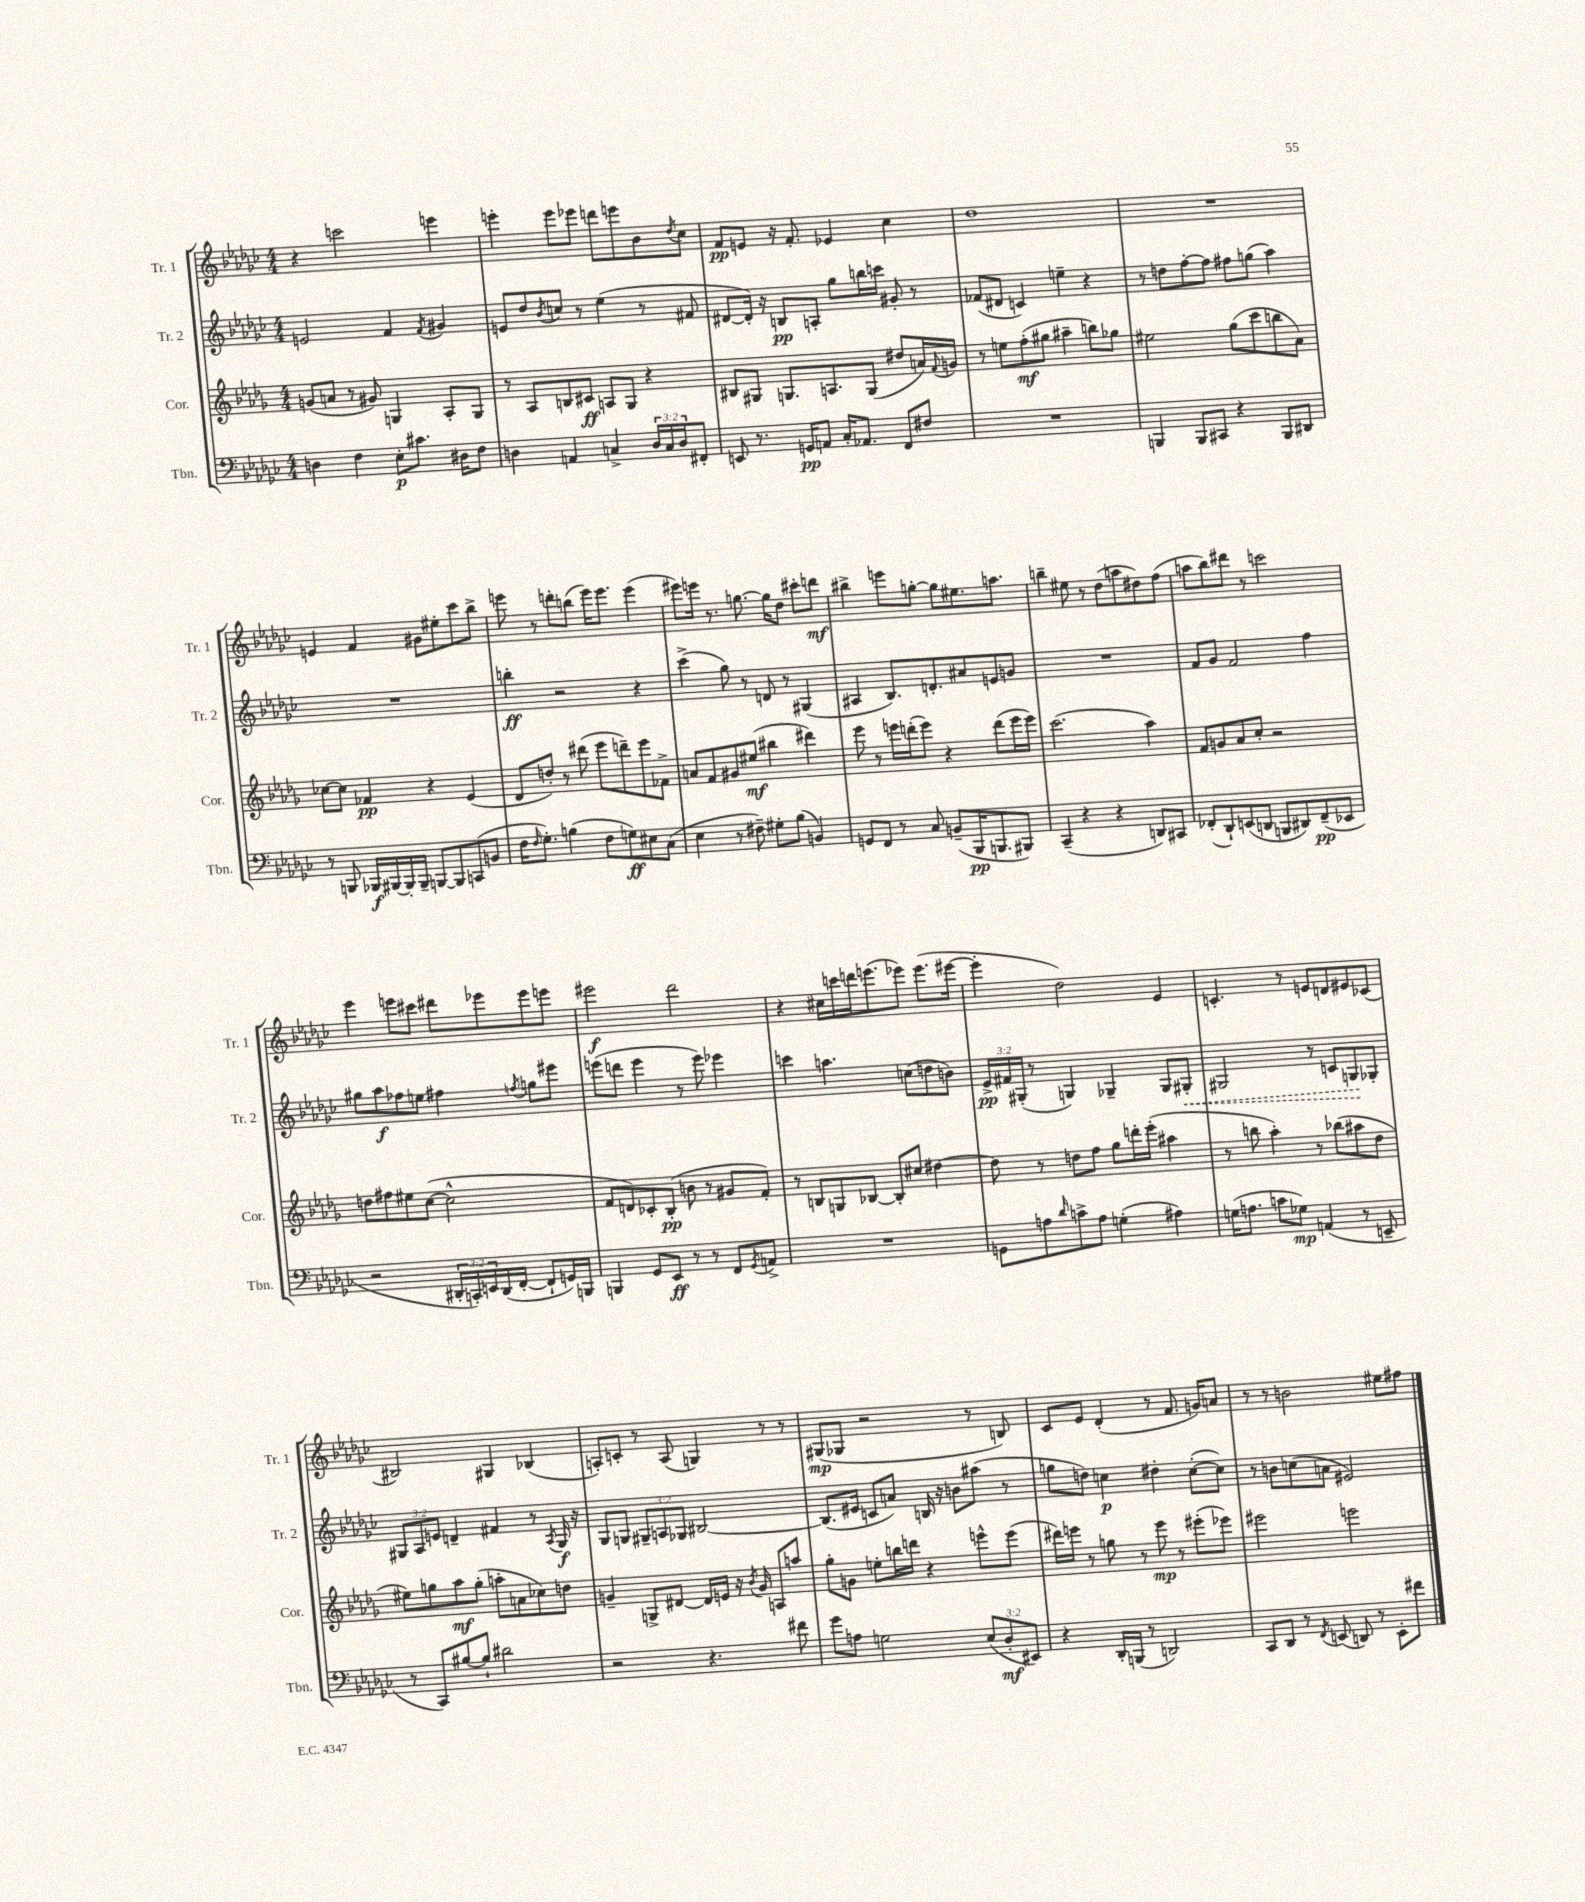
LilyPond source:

<<
\new StaffGroup <<
\new Staff = "s0" \with { instrumentName = "Tr. 1" shortInstrumentName = "Tr. 1" } {
    \clef treble \key ges \major \numericTimeSignature \time 4/4
    r4 c'''2 e'''4 |
    e'''4-. e'''8 ees'''8 d'''8 e'''8 bes'8 \acciaccatura { des''8 } ces''8 |
    f'8\pp e'8 r16 f'8.-. ees'4 ces''4 |
    des''1 |
    R1 |
    e'4 f'4 gis'8 eis''8-. ces'''8 bes''8-> |
    e'''8 r8 d'''8-. b''8( e'''16) e'''8. e'''4( |
    eis'''8) e'''16 r8. g''8.~ g''16 des''8 cis'''8-. d'''8\mf |
    bis''4-> e'''8 g''8~-. g''8 eis''8. a''8. |
    b''4-- eis''8 r8 des''8( a''8 dis''8) f''8( |
    a''8 bes''8) dis'''8 r8 c'''2 |
    ees'''4 e'''8 cis'''8 dis'''8 ees'''8 ees'''8 e'''8 |
    eis'''2\f des'''2 |
    r4 cis''16 c'''16 d'''16 e'''8.( ees'''8) ees'''8.( eis'''16~ |
    eis'''4-. des''2) ees'4 |
    c'4.-. r8 e'8 d'8 eis'8 ces'8( |
    bis2) gis4 bes4( |
    a8-.) c'8-. r8 a8( g4) r8 r8 |
    gis8\mp( ges8 r2 r8 b8) |
    ces'8 ees'8 des'4-.( r8 f'8. g'16) a'8 |
    r8 r8 b'2 eis''8 fis''8 \bar "|." |
}
\new Staff = "s1" \with { instrumentName = "Tr. 2" shortInstrumentName = "Tr. 2" } {
    \clef treble \key ges \major \numericTimeSignature \time 4/4 \override Staff.TupletNumber.text = #tuplet-number::calc-fraction-text
    e'2 f'4 \acciaccatura { f'8 } gis'4 |
    e'8 des''8 \acciaccatura { bes'8 } c''8 r8 ees''4( r8 fis'8 |
    dis'8~ dis'16-.) r16 b8\pp a8-. ges''8 b''16 c'''16 gis'8-. r8 |
    fes'8( dis'8 c'4) e''4-- r4 |
    r8 d''8 f''8~-. f''8 fis''8 g''8( aes''4) |
    R1 |
    b''4-.\ff r2 r4 |
    ces'''4->( ges''8) r8 d'8 r8 gis4( |
    ais4 bes8.) d'8.-. ais'8 e'8 g'8 |
    R1 |
    f'8 ges'8 f'2 f''4 |
    gis''8 aes''8\f fes''8 e''8 fis''4 \acciaccatura { f''8 } g''8 eis'''8 |
    e'''8( d'''8 e'''4 r8 e'''8) ees'''4 |
    c'''4 a''4. c''8( d''8 b'8) |
    \tuplet 3/2 { ees'16->\pp fis'16 gis16-.( } r8 g4) ges4-- ges8 \once \override Hairpin.style = #'dashed-line gis8-.\< |
    gis2 r8 c'8 g8\! ges8-. |
    \tuplet 3/2 { gis8 aes8 e'8 } d'4-- fis'4 r8 \acciaccatura { aes8 } gis16\f r16 |
    ges8 g8 \tuplet 3/2 { gis8-- a8 ges8 } bis2~ |
    bis8.( eis'16 c'8 a'8) b16 r16 b'8 ais''8( r8 |
    g''8 d''8) c''4\p dis''4-. c''8~-.( c''8) |
    r8 b'8 c''8( a'8 eis'2) \bar "|." |
}
\new Staff = "s2" \with { instrumentName = "Cor." shortInstrumentName = "Cor." } {
    \clef treble \key des \major \numericTimeSignature \time 4/4
    g'8( a'8 r8 gis'8) g4 aes8-. g8 |
    r8 aes8 b8 cis'8\ff a8 ges8 r4 |
    bis8 gis8 g8. a8. g8( dis''8 a'16) \appoggiatura { f'8 } g'16 |
    r8 e''8 f''8-.\mf( gis''8 ais''4-- b''8) ges''8 |
    eis''2 ges''8( c'''8 b''8 aes'8) |
    ces''8~ ces''8 fes'4\pp r4 ees'4( |
    des'8 d''8-.) r8 dis'''8( ees'''8 d'''8--) ees'''8 fes'8-> |
    a'8 f'8 gis'8 eis''8\mf( bis''4 dis'''4) |
    ees'''8 r8 e'''16 d'''16-.( e'''8) r4 d'''8( e'''16 e'''16) |
    c'''2.( aes''4) |
    f'8 g'8 aes'8 c''8-. r2 |
    d''8 fis''8 eis''8 c''8~( c''2-^ |
    f'8 d'8) ces'8-. bes8-.\pp( b'8 r8 gis'8 f'8-.) |
    r8 b8 g8 bes8~ bes8-. cis''8 dis''4~ |
    dis''8 r8 d''8 f''8 ges''8 d'''16-. ees'''16-.( ais''4 |
    r8 b''8 aes''4-.) r8 bes''8( ais''8 des''8 |
    eis''8) g''8 aes''8\mf g''8-.( a''8-. a'8 ces''8) d''8 |
    g'4-- g8-> dis'8~ dis'16 e'16 r16 \acciaccatura { bes'8 } g'16 a8 a''8 |
    ges''8-. g'8 e''8-. b''16 d'''16 r4 e'''8-^ e'''8( |
    dis'''16) e'''16 r8 g''8 r8 e'''8\mp r8 eis'''8-.( ees'''8) |
    eis'''2 e'''2 \bar "|." |
}
\new Staff = "s3" \with { instrumentName = "Tbn." shortInstrumentName = "Tbn." } {
    \clef bass \key ges \major \numericTimeSignature \time 4/4 \override Staff.TupletNumber.text = #tuplet-number::calc-fraction-text
    d4 f4 ees8-.\p cis'8. dis16 f8 |
    d4 a,4 c4-> \tuplet 3/2 { d16 c16 d16 } fis,8-. |
    e,8 r8. g,16\pp a,8 ces16-. aes,8. f,8 fis8 |
    R1 |
    b,,4 b,,8 cis,8 r4 b,,8 dis,8 |
    r8 b,,8 bes,,16\f bis,,16~ bis,,16-. bis,,16-- b,,8~ b,,8 c,8( b,8 |
    f16 \grace { f16 } ges8.-.) b4( f8 g8\ff) eis8 ces8( |
    ees4 r8 fis8--) gis8-. bes8( b,4) |
    g,8 f,8 r8 ces8 b,8--( bes,,16\pp b,,8. bis,,8) |
    ces,4--( r4 r4 d,8) cis,8 |
    fes,8-.( des,8-!) e,8( d,8 b,,8 dis,8) fes,8--\pp( ees,8 |
    r2 \tuplet 3/2 { dis,16-. c,16-.) e,16 } dis,16( f,16~-. f,8-! g,16) b,,16 |
    b,,4 ges,8 ees,8\ff r8 r8 f,8 \acciaccatura { ges,8 } a,8-> |
    R1 |
    g,8 a8 \grace { des'16 } c'8-> a8 g4-.( ais4) |
    g16( a8. c'8 ges8\mp) a,4( r8 e,8-- |
    r8 ces,8) bis8~ bis8-! dis'2 |
    r2 r4. fis'8 |
    ges'8 a8 g2 \tuplet 3/2 { ees8( des8-.\mf eis,8) } |
    r4 des,16-. b,,16( r8 d,2) |
    ces,8 des,8 r8 \acciaccatura { f,8 } e,8( d,8) r8 e,8-. fis'8 \bar "|." |
}
>>
>>
\layout { \context { \Score \remove "Bar_number_engraver" } }
